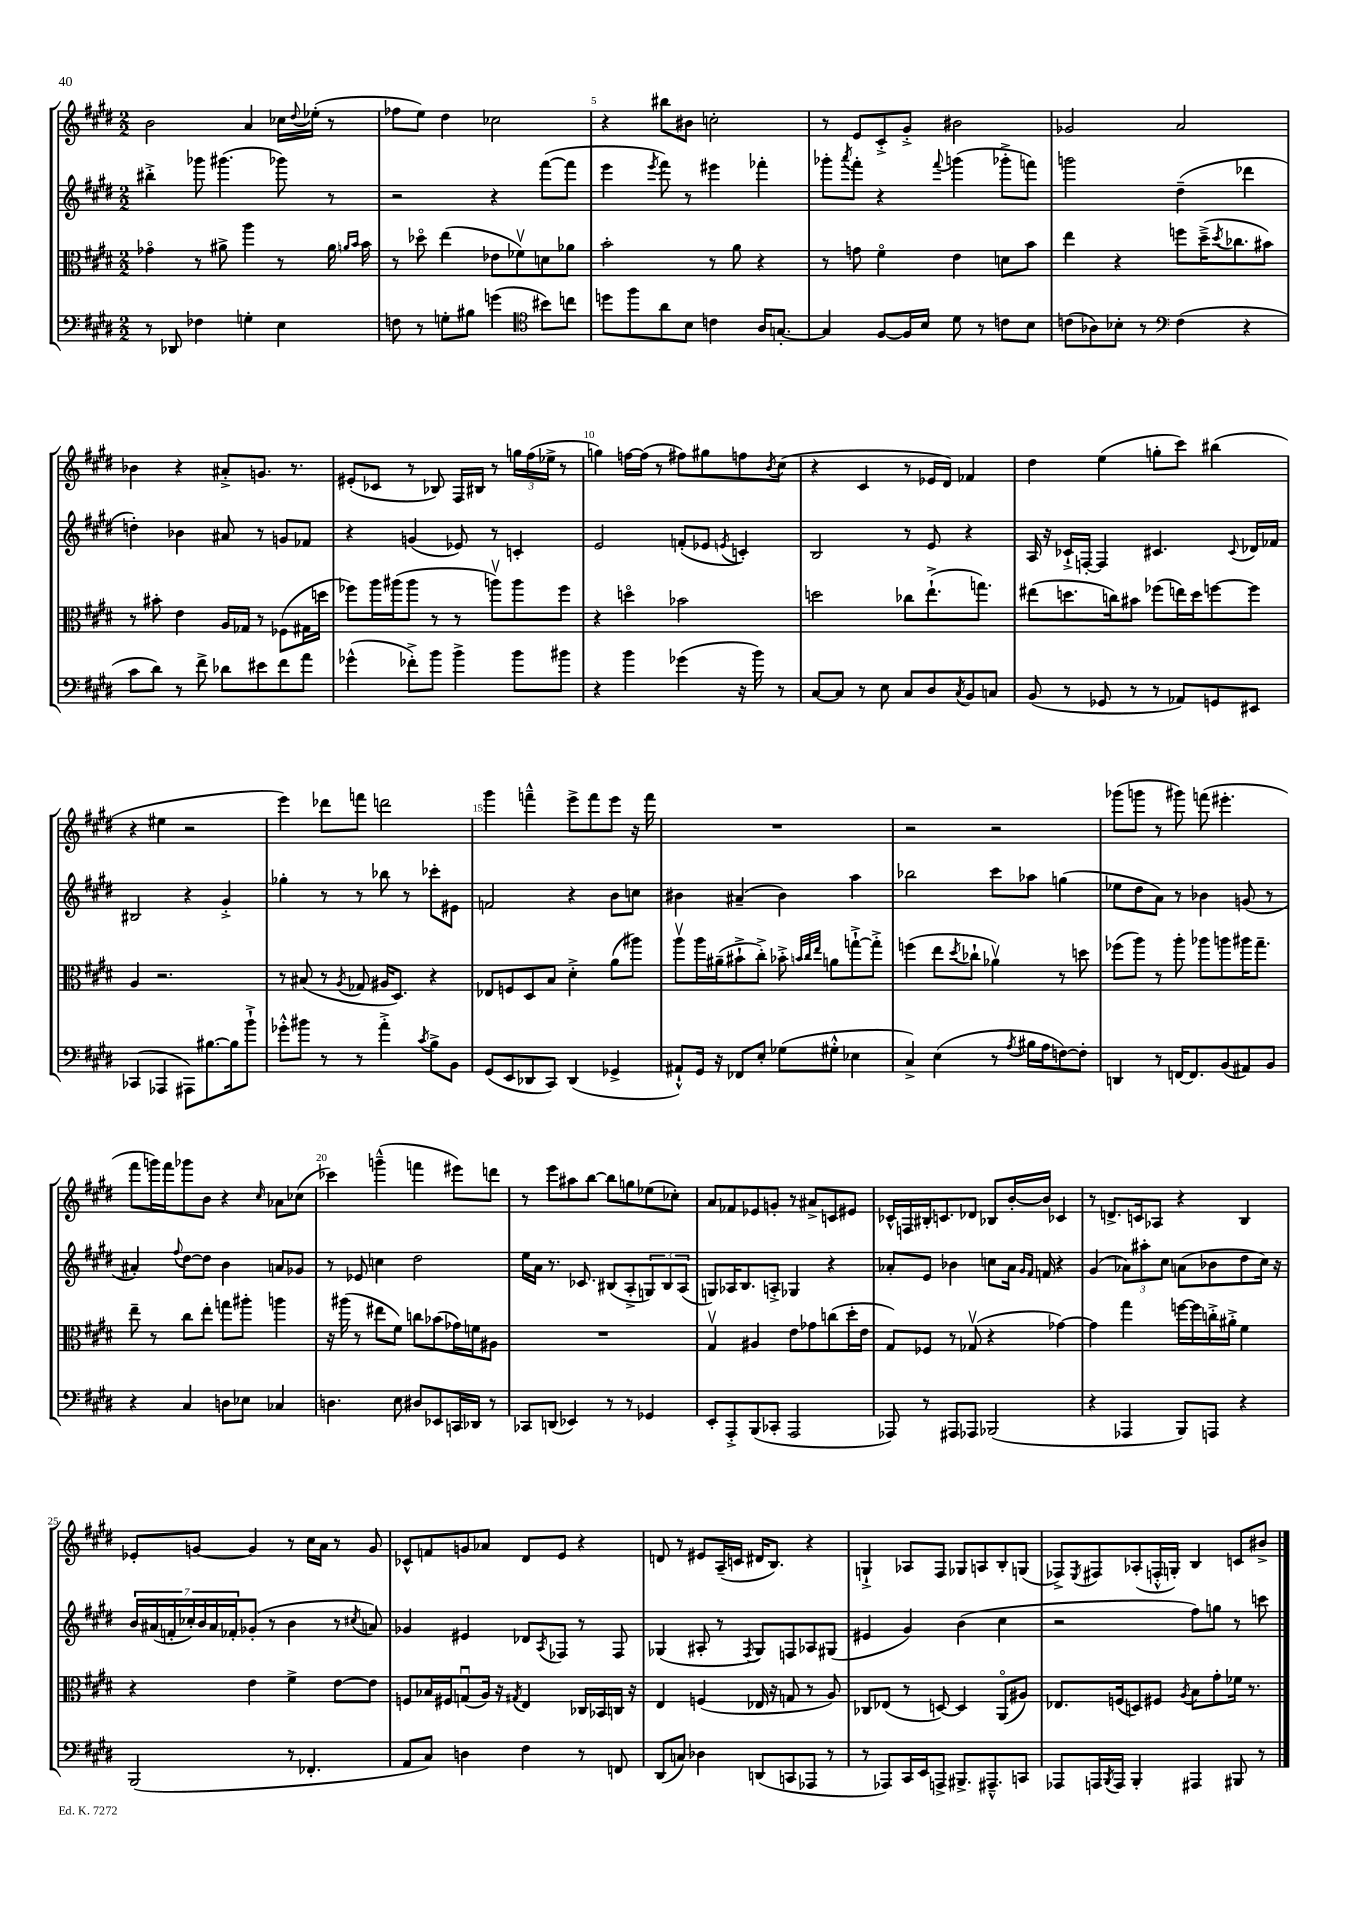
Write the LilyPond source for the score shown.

<<
\new StaffGroup <<
\new Staff = "s0" {
    \clef treble \key e \major \numericTimeSignature \time 2/2
    b'2 a'4 ces''16 \appoggiatura { dis''8 } ees''16-.( r8 |
    fes''8 e''8) dis''4 ces''2 |
    r4 bis''8 bis'8 c''2-. |
    r8 e'8 cis'8-.-> gis'8-.-> bis'2 |
    ges'2 a'2 |
    bes'4 r4 ais'8-.-> g'8. r8. |
    eis'8-.( ces'8 r8 bes8) fis16 bis16 r8 \tuplet 3/2 { g''16 fis''16( ees''16-> } r8 |
    g''4) f''16~ f''16( r8 fis''8) gis''8 f''8 \acciaccatura { b'8 } cis''8( |
    r4 cis'4 r8 ees'16 dis'16) fes'4 |
    dis''4 e''4( g''8-. cis'''8) bis''4( |
    r4 eis''4 r2 |
    e'''4) des'''8 f'''8 d'''2 |
    gis'''4 f'''4---^ e'''8-> f'''8 e'''8 r16 f'''16 |
    R1 |
    r2 r2 |
    ges'''8( g'''8 r8 gis'''8) f'''8( eis'''4.-. |
    fis'''8 g'''16) fis'''16 ges'''8 b'8 r4 \grace { cis''16 } aes'8 ces''8( |
    ces'''4) g'''4---^( f'''4 eis'''8) d'''8 |
    r8 e'''8 ais''8 b''8~ b''8 g''8 ees''8( ces''8-.) |
    a'8 fes'8 ees'8 g'8-. r8 ais'8-> c'8 eis'8 |
    ces'16-^ f16 bis16-. c'8. des'8 bes8 b'16~-. b'16 ces'4 |
    r8 d'8.-> c'16 aes8 r4 b4 |
    ees'8-. g'8~ g'4 r8 cis''16 a'16 r8 g'8 |
    ces'8-^ f'8 g'8 aes'8 dis'8 e'8 r4 |
    d'8 r8 eis'8 a16--( c'16 dis'16 b8.) r4 |
    g4-!-> aes8 fis8 ges8 a8 b8-. g8( |
    fes8->) \acciaccatura { e8 } fis8 aes8-.( f16-.-^ g16-.) b4 c'8 bis'8-> \bar "|." |
}
\new Staff = "s1" {
    \clef treble \key e \major \numericTimeSignature \time 2/2
    bis''4-.-> ges'''8 gis'''4.( ges'''8) r8 |
    r2 r4 fis'''8~( fis'''8 |
    e'''4 \acciaccatura { e'''8 } fis'''8) r8 eis'''4 fes'''4-. |
    ges'''8-. \acciaccatura { a'''8 } fis'''8-. r4 \appoggiatura { fis'''8 } g'''4( ges'''8-.-> f'''8) |
    g'''2 dis''4--( des'''4 |
    d''4-.) bes'4 ais'8 r8 g'8 fes'8 |
    r4 g'4( ees'8) r8 c'4-. |
    e'2 f'8-.( ees'8 \acciaccatura { e'8 } c'4-.) |
    b2 r8 e'8 r4 |
    a16 r16 ces'16-!-> f16~-. f4 cis'4. \appoggiatura { cis'8 } des'16 fes'16 |
    bis2 r4 gis'4-.-> |
    ges''4-. r8 r8 bes''8 r8 ces'''8-. eis'8 |
    f'2 r4 b'8 c''8 |
    bis'4 ais'4--( bis'4) a''4 |
    bes''2 cis'''8 aes''8 g''4( |
    ees''8 dis''8 a'8) r8 bes'4 g'8( r8 |
    ais'4-.) \appoggiatura { fis''8 } dis''8~ dis''8 b'4 a'8 ges'8 |
    r8 ees'8 c''4 dis''2 |
    e''16 a'16 r8. ces'8. bis8( a8-.-> \tuplet 3/2 { g8) bis8 a8( } |
    g8) aes16 b8. a8-.-> ges4 r4 |
    aes'8-. e'8 bes'4 c''8 aes'16 \grace { gis'16 fis'16 } f'16 r4 |
    gis'4( \tuplet 3/2 { aes'8) ais''8-. cis''8 } a'8( bes'8 dis''8 cis''16) r16 |
    \tuplet 7/4 { b'16 ais'16( f'16-. ces''16-.) b'16 ais'16 fes'16-. } ges'8-.( r8 b'4 r8 \acciaccatura { cis''8 } a'8) |
    ges'4 eis'4 des'8 \acciaccatura { a8 } fes8 r8 fes8 |
    ges4( ais8-. r8 \acciaccatura { fis8 } ges8) f8 aes8 gis8( |
    eis'4 gis'4) b'4( cis''4 |
    r2 fis''8) g''8 r8 c'''8 \bar "|." |
}
\new Staff = "s2" {
    \clef alto \key e \major \numericTimeSignature \time 2/2
    ges'4\flageolet r8 ais'8-> a''4 r8 ais'16 \grace { a'16 b'16 } b'16 |
    r8 des''8\flageolet e''4( ees'8 fes'8\upbow) d'8 aes'8 |
    b'2-. r8 a'8 r4 |
    r8 g'8 fis'4\flageolet e'4 d'8 b'8 |
    e''4 r4 f''8 dis''16--->( \acciaccatura { dis''8 } ces''8. bis'8) |
    r8 bis'8-. e'4 a16 ges16 r8 fes8( gis16 d''16 |
    fes''8) a''16 ais''16( ais''8 r8 r8 a''8\upbow) a''8 fes''8 |
    r4 d''4\flageolet bes'2 |
    d''2 ces''8 e''8.-!->( g''8.) |
    eis''8( d''8. c''16) bis'8 fes''8( e''16) d''16 f''8~ f''8 |
    a4 r2. |
    r8 bis8( r8 \acciaccatura { a8 } ges8 ais16 dis8.) r4 |
    ees8 f8 dis8 b8 dis'4-.-> a'8( ais''8) |
    a''8\upbow a''16 ais'16--( bis'8-!-> cis''8-.->) bes'8-.-> \grace { b'32 cis''32 e''32 } a'8 g''8~-!-> g''8-.-> |
    f''4( e''8 \acciaccatura { dis''8 } ces''8-! aes'4\upbow) r8 d''8 |
    fes''8( a''8) r8 a''8-. aes''8 a''8 ais''16 gis''8.-- |
    e''8-- r8 cis''8 e''8-. g''8 ais''8-. a''4 |
    r16 ais''16( r8 eis''8 fis'8) c''8 bes'8( ges'16) f'16 ais8 |
    R1 |
    gis4\upbow ais4 e'8 ges'8 c''8( dis''16-. e'16 |
    gis8) fes8 r8 ges8\upbow( r4 ges'4~) |
    ges'4 gis''4 f''16~ f''16 c''16-.-> ais'16-.-> fis'4 |
    r4 e'4 fis'4-> e'8~ e'8 |
    f8 bes16 fis16 g8\downbow( a16) r16 \acciaccatura { gis8 } e4 ces16 bes,16 c16 r16 |
    e4 f4( ees16 r16 g8 r8 a8) |
    ces8 ees8( r8 d8~) d4 a,8\flageolet( ais8) |
    ees8. f16( d8) fis8 \acciaccatura { a8 } b8 gis'8-. fes'16 r8. \bar "|." |
}
\new Staff = "s3" {
    \clef bass \key e \major \numericTimeSignature \time 2/2
    r8 des,8 fes4 g4-. e4 |
    f8 r8 g8-. bis8 g'4( \clef tenor bis'8) c''8 |
    d''8 fis''8 a'8 b8 c'4 a16 g8.~-. |
    g4 fis8~ fis16 b16 dis'8 r8 c'8 b8 |
    c'8( aes8) bes8-. r8 \clef bass fis4( r4 |
    cis'8 dis'8) r8 fis'8-> des'8 eis'8 fis'8 a'8 |
    ges'4-^( fes'8-.->) b'8 b'4-> b'8 bis'8 |
    r4 b'4 ges'4( r16 b'16) r8 |
    cis8~ cis8 r8 e8 cis8 dis8 \acciaccatura { cis8 } b,8 c8 |
    b,8( r8 ges,8 r8 r8 aes,8) g,8 eis,8 |
    ces,4( aes,,4 ais,,8) bis8.~ bis16 b'8-!-> |
    ges'8-.-^ bis'8 r8 r8 a'4-.-> \acciaccatura { cis'8 } b8-> b,8 |
    gis,8( e,8 des,8 cis,8) des,4( ges,4-> |
    ais,8-!-^) gis,16 r16 fes,8 e8-. ges8( gis8-.-^ ees4 |
    cis4->) e4( r8 \acciaccatura { a8 } bis16 a16 f8~) f8-. |
    d,4 r8 f,16~ f,8. b,8( ais,8) b,8 |
    r4 cis4 d8 ees8 ces4 |
    d4. e8 dis8 ees,8 c,16 des,16 r8 |
    ces,8 d,8( ees,4) r8 r8 ges,4 |
    e,8-. a,,8-.-> b,,8( ces,8-. a,,2 |
    aes,,8) r8 ais,,8 aes,,8 bes,,2( |
    r4 aes,,4 b,,8) a,,8 r4 |
    b,,2( r8 fes,4.-. |
    a,8 cis8) d4 fis4 r8 f,8 |
    dis,8( c8) des4 d,8( c,8 aes,,8 r8 |
    r8 aes,,8) cis,16 e,16 a,,8-> bis,,8.-> ais,,8.---^ c,8 |
    aes,,8 a,,16 \acciaccatura { b,,8 } a,,16 b,,4-. ais,,4 bis,,8 r8 \bar "|." |
}
>>
>>
\layout { \context { \Score currentBarNumber = #3 \override BarNumber.break-visibility = ##(#f #t #t) barNumberVisibility = #(every-nth-bar-number-visible 5) } }
